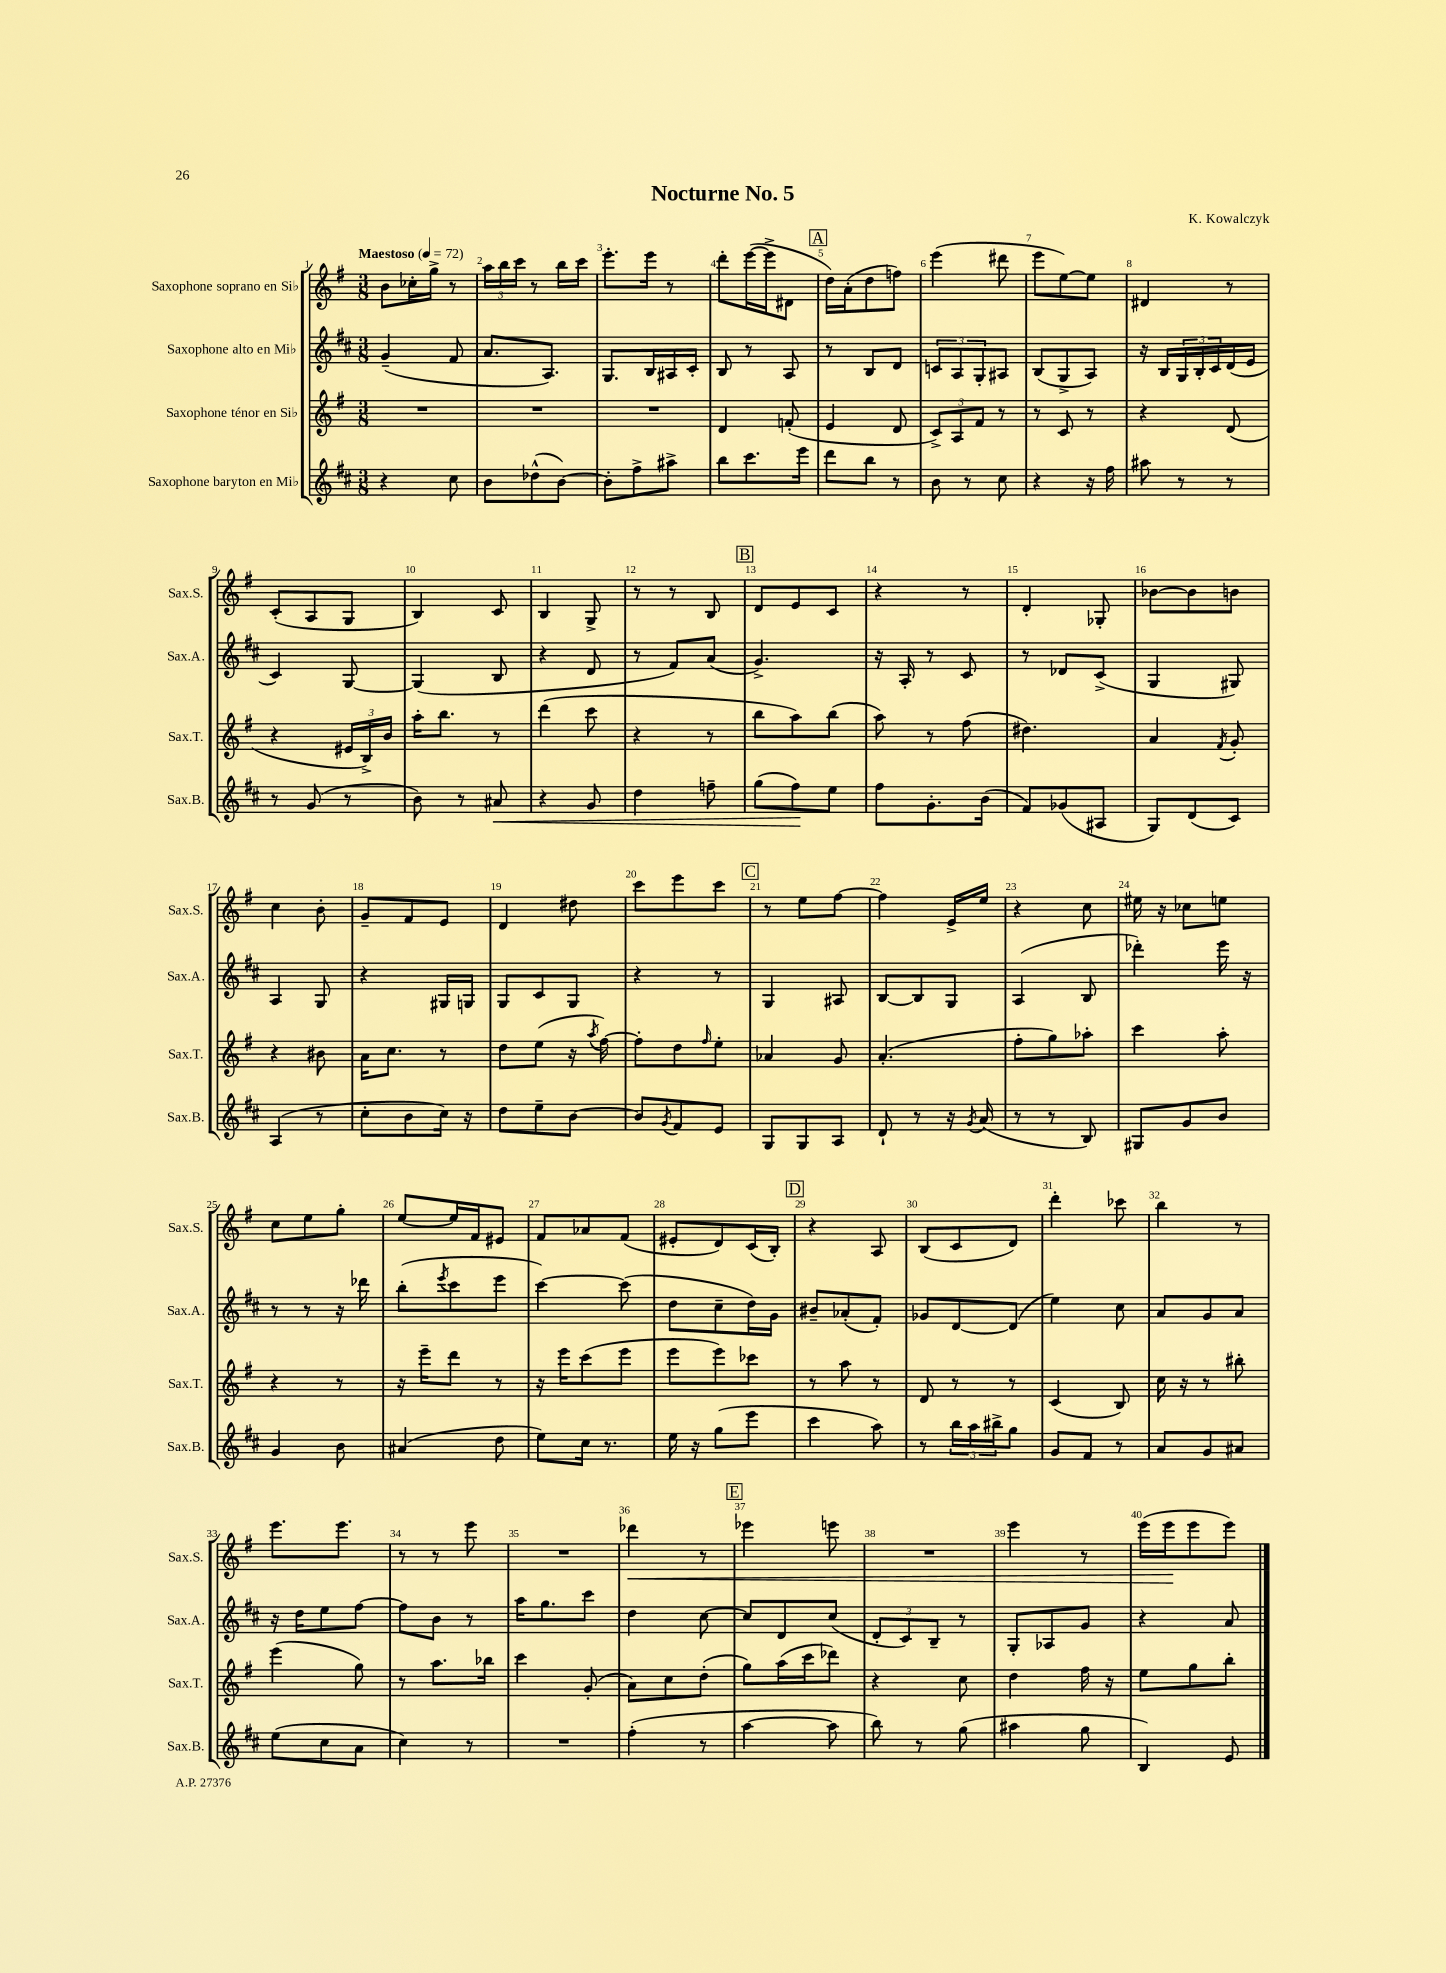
\header { title = "Nocturne No. 5" composer = "K. Kowalczyk" }
<<
\new StaffGroup <<
\new Staff = "s0" \with { instrumentName = "Saxophone soprano en Sib" shortInstrumentName = "Sax.S." } {
    \clef treble \key g \major \numericTimeSignature \time 3/8 \tempo "Maestoso" 4 = 72
    b'8 ces''16-. g''16-> r8 |
    \tuplet 3/2 { a''16 b''16 c'''16 } r8 b''16 c'''16 |
    e'''8.-. e'''16 r8 |
    d'''8-. e'''16~( e'''16-> dis'8 |
    \mark \markup { \box "A" } d''16) a'16-.( d''8 f''8) |
    e'''4( dis'''8 |
    e'''8 e''8~) e''8 |
    dis'4 r8 |
    c'8-.( a8 g8 |
    b4) c'8 |
    b4 g8-> |
    r8 r8 b8 |
    \mark \markup { \box "B" } d'8 e'8 c'8 |
    r4 r8 |
    d'4-. ges8-. |
    bes'8~ bes'8 b'8 |
    c''4 b'8-. |
    g'8-- fis'8 e'8 |
    d'4 dis''8 |
    c'''8 e'''8 c'''8 |
    \mark \markup { \box "C" } r8 e''8 fis''8~ |
    fis''4 e'16-> e''16 |
    r4 c''8 |
    eis''16 r16 ces''8 e''8 |
    c''8 e''8 g''8-. |
    e''8~ e''16 fis'16 eis'8 |
    fis'8 aes'8 fis'8( |
    eis'8-. d'8) c'16( b16-.) |
    \mark \markup { \box "D" } r4 a8 |
    b8( c'8 d'8) |
    d'''4-. ces'''8 |
    b''4 r8 |
    e'''8. e'''8. |
    r8 r8 e'''8 |
    R4. |
    des'''4\< r8 |
    \mark \markup { \box "E" } ees'''4 e'''8 |
    R4. |
    e'''4 r8 |
    e'''16( e'''16\! e'''8 e'''8) \bar "|." |
}
\new Staff = "s1" \with { instrumentName = "Saxophone alto en Mib" shortInstrumentName = "Sax.A." } {
    \clef treble \key d \major \numericTimeSignature \time 3/8
    g'4--( fis'8 |
    a'8. a8.) |
    g8. b16 ais16 cis'16-. |
    b8 r8 a8 |
    \mark \markup { \box "A" } r8 b8 d'8 |
    \tuplet 3/2 { c'8 a8 g8-. } ais8 |
    b8( g8-> a8) |
    r16 b16 \tuplet 3/2 { g16 b16-. cis'16 } d'16( e'16 |
    cis'4) g8~ |
    g4( b8 |
    r4 d'8 |
    r8 fis'8) a'8( |
    \mark \markup { \box "B" } g'4.->) |
    r16 a16-. r8 cis'8 |
    r8 des'8 cis'8->( |
    g4 gis8) |
    a4 g8 |
    r4 gis16 g16 |
    g8 cis'8 g8 |
    r4 r8 |
    \mark \markup { \box "C" } g4 ais8 |
    b8~ b8 g8 |
    a4( b8 |
    des'''4-.) e'''16 r16 |
    r8 r8 r16 des'''16 |
    b''8-.( \acciaccatura { e'''8 } cis'''8 e'''8 |
    cis'''4~) cis'''8( |
    d''8 cis''8-- d''16) g'16 |
    \mark \markup { \box "D" } bis'8-- aes'8-.( fis'8-.) |
    ges'8 d'8~ d'8( |
    e''4) cis''8 |
    a'8 g'8 a'8 |
    r16 d''16 e''8 fis''8~ |
    fis''8 b'8 r8 |
    a''16 g''8. cis'''8 |
    d''4 cis''8~ |
    \mark \markup { \box "E" } cis''8 d'8 cis''8( |
    \tuplet 3/2 { d'8-. cis'8) b8-- } r8 |
    g8-. aes8 g'8 |
    r4 a'8 \bar "|." |
}
\new Staff = "s2" \with { instrumentName = "Saxophone ténor en Sib" shortInstrumentName = "Sax.T." } {
    \clef treble \key g \major \numericTimeSignature \time 3/8
    R4. |
    R4. |
    R4. |
    d'4 f'8-.( |
    \mark \markup { \box "A" } e'4 d'8 |
    \tuplet 3/2 { c'8->) a8 fis'8 } r8 |
    r8 c'8 r8 |
    r4 d'8( |
    r4 \tuplet 3/2 { eis'16 b16->) b'16 } |
    a''16-. b''8. r8 |
    d'''4( c'''8 |
    r4 r8 |
    \mark \markup { \box "B" } b''8 a''8) b''8( |
    a''8) r8 fis''8( |
    dis''4.) |
    a'4 \acciaccatura { fis'8 } g'8-. |
    r4 bis'8 |
    a'16 c''8. r8 |
    d''8 e''8( r16 \acciaccatura { a''8 } fis''16~) |
    fis''8-. d''8 \grace { fis''16 } e''8-. |
    \mark \markup { \box "C" } aes'4 g'8 |
    a'4.-.( |
    fis''8-. g''8) aes''8-. |
    c'''4 a''8-. |
    r4 r8 |
    r16 e'''16-- d'''8 r8 |
    r16 e'''16 c'''8( e'''8 |
    e'''8 e'''8) ces'''8 |
    \mark \markup { \box "D" } r8 a''8 r8 |
    d'8 r8 r8 |
    c'4( b8) |
    c''16 r16 r8 bis''8-. |
    e'''4( g''8) |
    r8 a''8. bes''16 |
    c'''4 g'8-.( |
    a'8) c''8 d''8-.( |
    \mark \markup { \box "E" } g''8) a''16( c'''16 des'''8) |
    r4 c''8 |
    d''4 fis''16 r16 |
    e''8 g''8 b''8-. \bar "|." |
}
\new Staff = "s3" \with { instrumentName = "Saxophone baryton en Mib" shortInstrumentName = "Sax.B." } {
    \clef treble \key d \major \numericTimeSignature \time 3/8
    r4 cis''8 |
    b'8 des''8-^( b'8~) |
    b'8-. fis''8-> ais''8-> |
    b''8 cis'''8. e'''16 |
    \mark \markup { \box "A" } d'''8 b''8 r8 |
    b'8 r8 cis''8 |
    r4 r16 fis''16 |
    ais''8 r8 r8 |
    r8 g'8( r8 |
    b'8) r8 ais'8\< |
    r4 g'8 |
    d''4 f''8-- |
    \mark \markup { \box "B" } g''8( fis''8\!) e''8 |
    fis''8 g'8.-. b'16( |
    fis'8) ges'8( ais8 |
    g8) d'8( cis'8) |
    a4( r8 |
    cis''8-. b'8 cis''16) r16 |
    d''8 e''8-- b'8~ |
    b'8 \acciaccatura { g'8 } fis'8 e'8 |
    \mark \markup { \box "C" } g8 g8 a8 |
    d'8-! r8 r16 \acciaccatura { g'8 } a'16( |
    r8 r8 b8) |
    gis8 g'8 b'8 |
    g'4 b'8 |
    ais'4( d''8 |
    e''8) cis''16 r8. |
    e''16 r16 g''8( e'''8 |
    \mark \markup { \box "D" } cis'''4 a''8) |
    r8 \tuplet 3/2 { b''16 a''16 bis''16-> } g''8 |
    g'8 fis'8 r8 |
    a'8 g'8 ais'8 |
    e''8( cis''8 a'8 |
    cis''4) r8 |
    R4. |
    fis''4-.( r8 |
    \mark \markup { \box "E" } a''4~ a''8 |
    b''8) r8 g''8( |
    ais''4 g''8 |
    b4) e'8 \bar "|." |
}
>>
>>
\layout { \context { \Score \override BarNumber.break-visibility = ##(#f #t #t) barNumberVisibility = #all-bar-numbers-visible } }
